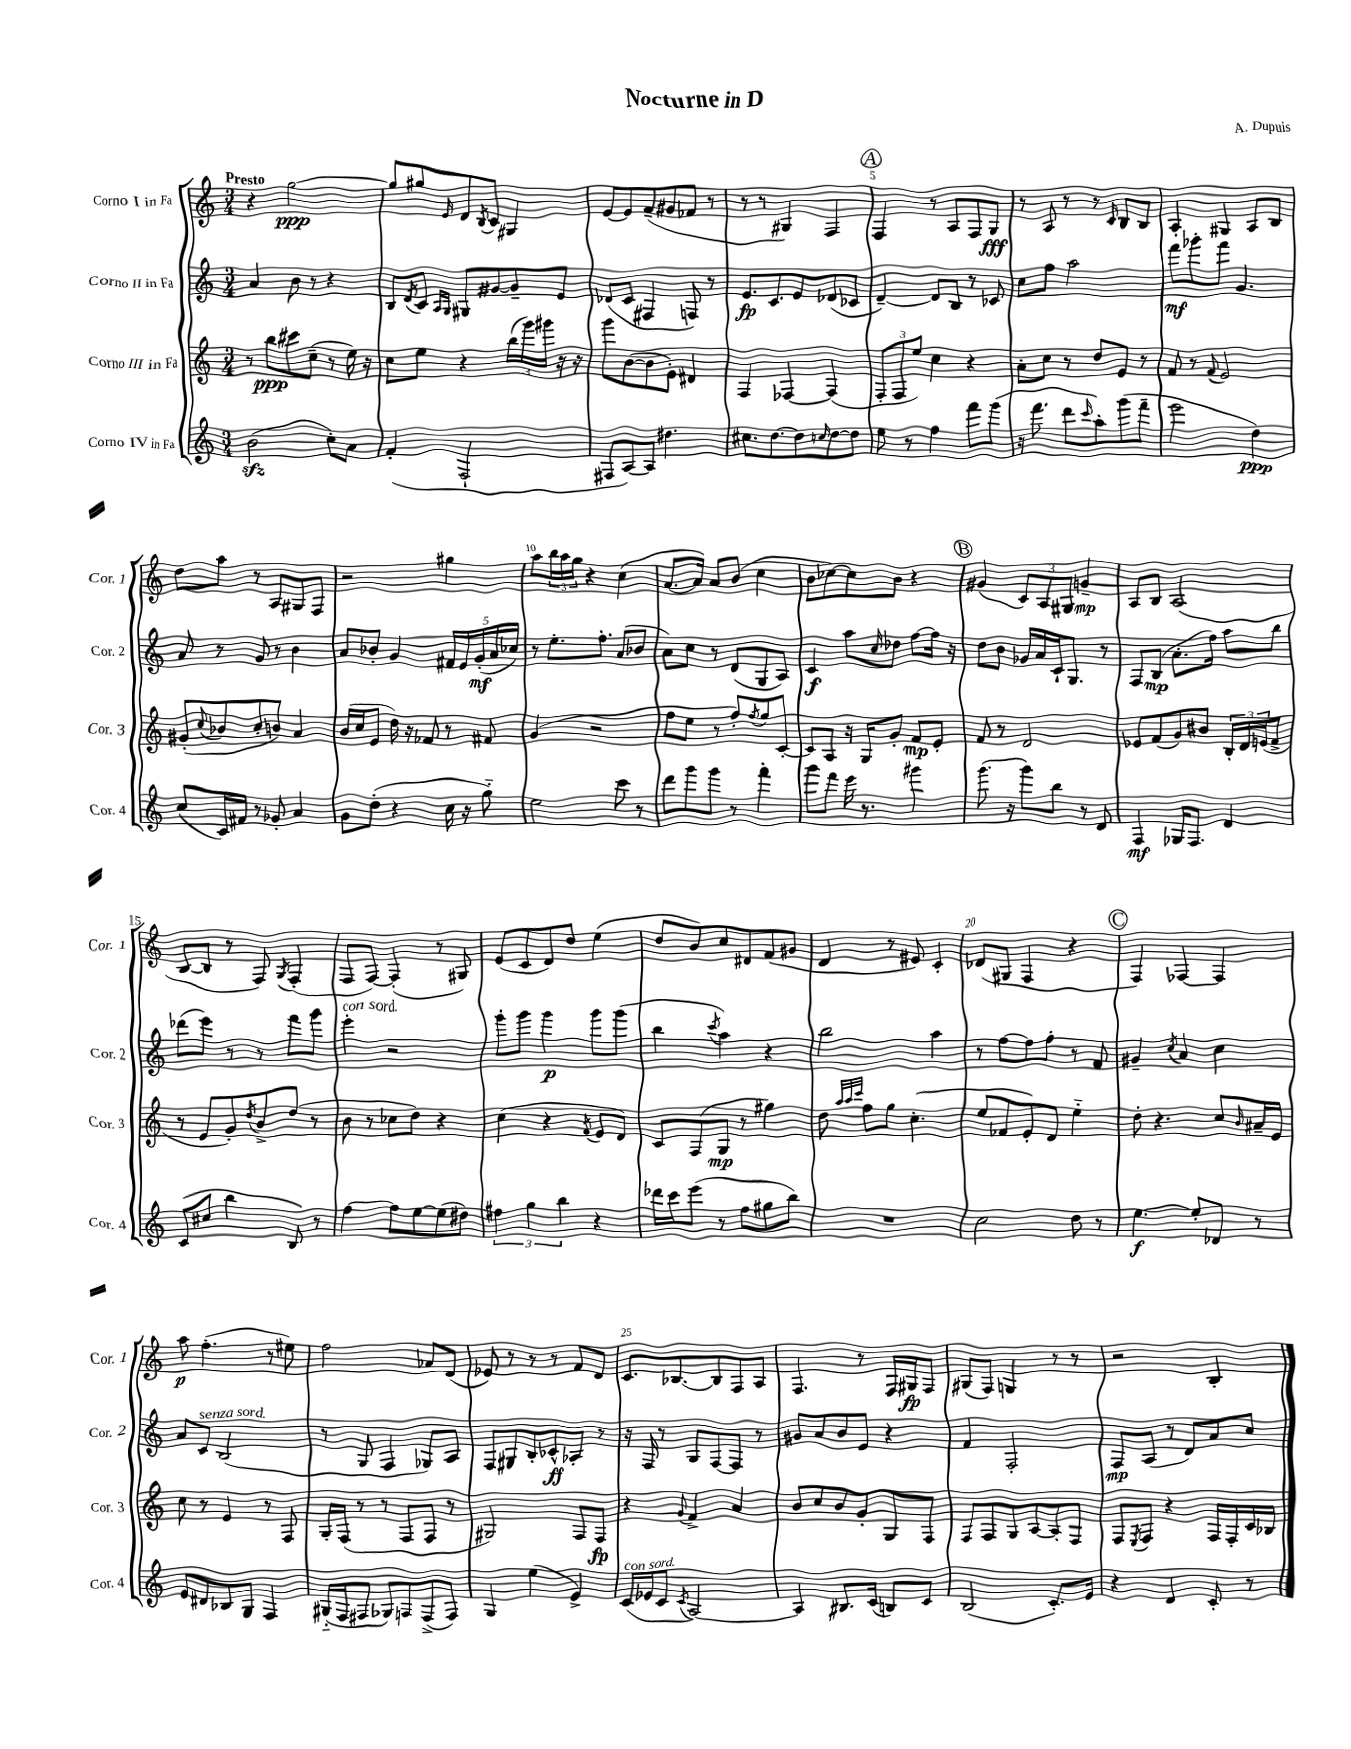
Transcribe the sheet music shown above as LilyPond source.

\header { title = "Nocturne in D" composer = "A. Dupuis" }
<<
\new StaffGroup <<
\new Staff = "s0" \with { instrumentName = "Corno I in Fa" shortInstrumentName = "Cor. 1" } {
    \clef treble \key c \major \numericTimeSignature \time 3/4 \tempo "Presto"
    r4 g''2~\ppp |
    g''8 gis''8 \grace { e'16 } d'8 \acciaccatura { b8 } c'8 gis4 |
    e'8~ e'8 f'8--( gis'8 fes'8 r8 |
    r8 r8 gis4) f4 |
    \mark \markup { \circle "A" } f4 r8 a8 f8 g8\fff |
    r8 a8 r8 r8 \grace { c'16 } b8 b8 |
    a4-. gis4 a8 b8 |
    d''8 a''8 r8 a8 gis8 f8 |
    r2 gis''4 |
    a''8 \tuplet 3/2 { b''16 a''16 g''16 } r4 c''4( |
    a'8.~ a'16) a'8 b'8( c''4 |
    b'8 ces''8~) ces''8 b'8 r4 |
    \mark \markup { \circle "B" } gis'4( \tuplet 3/2 { c'8) a8 gis8 } g'4--\mp |
    a8 b8 a2( |
    b8~ b8 r8 f8) \acciaccatura { g8 } f4-.( |
    f8 f8~) f4-.( r8 gis8) |
    e'8( c'8 d'8) d''8 e''4( |
    d''8 b'8) c''8 dis'8 f'8( gis'8 |
    d'4 r8 eis'8) c'4-. |
    des'8( gis8 f4 r4 |
    \mark \markup { \circle "C" } f4) fes4~ fes4 |
    a''8\p f''4.-.( r8 eis''8) |
    f''2 aes'8 d'8( |
    ees'8) r8 r8 r8 f'8 d'8 |
    c'8. bes8.~ bes8 f8 a8 |
    f4. r8 f16 gis16\fp f8 |
    gis8( f8) g4 r8 r8 |
    r2 b4-. \bar "|." |
}
\new Staff = "s1" \with { instrumentName = "Corno II in Fa" shortInstrumentName = "Cor. 2" } {
    \clef treble \key c \major \numericTimeSignature \time 3/4
    a'4 b'8 r8 r4 |
    b8 \acciaccatura { d'8 } c'8 \grace { a16 g16 } gis8 gis'8~ gis'8-- e'8 |
    des'8( c'8 fis4 f8) r8 |
    e'8.\fp c'8. e'8 des'8( ces'8 |
    \mark \markup { \circle "A" } d'4~--) d'8 b8 r8 ces'8 |
    c''8 f''8 a''2 |
    f'''8\mf ges'''8-. f'''8 g'4. |
    a'8 r8 g'8 r8 b'4 |
    a'8 bes'8-. g'4 \tuplet 5/4 { fis'16 e'16 g'16-.\mf( a'16 ces''16) } |
    r8 e''8.-. f''8.-. a'8( bes'8 |
    a'8) c''8 r8 d'8( g8 a8) |
    c'4\f a''8 \grace { c''16 } des''8 f''8~ f''16 r16 |
    \mark \markup { \circle "B" } d''8 b'8 ges'16 a'16 c'16-! g8. r8 |
    f8 b8\mp( a'8.-. f''16) a''8 b''8 |
    des'''8( e'''8) r8 r8 f'''8 g'''8 |
    e'''4-.^\markup { \italic "con sord." } r2 |
    g'''8-. g'''8 g'''4\p g'''8 g'''8( |
    b''4 \acciaccatura { c'''8 } a''4) r4 |
    b''2 a''4 |
    r8 f''8~ f''8 f''8-. r8 f'8 |
    \mark \markup { \circle "C" } gis'4-- \acciaccatura { c''8 } a'4 c''4 |
    a'8 c'8^\markup { \italic "senza sord." } b2( |
    r8 g8 f4 ges8) a8 |
    f8 gis8 b8-. ces'8-^\ff aes8-. r8 |
    r16 f16 r8 g8 f8~ f8 r8 |
    gis'8 a'8 b'8 e'8 r4 |
    f'4 f2-. |
    f8\mp a8( r8 d'8) a'8 c''8 \bar "|." |
}
\new Staff = "s2" \with { instrumentName = "Corno III in Fa" shortInstrumentName = "Cor. 3" } {
    \clef treble \key c \major \numericTimeSignature \time 3/4
    r8 b''8\ppp cis'''8 c''8--( r8 e''16) r16 |
    c''8 e''8 r4 \tuplet 3/2 { b''16( g'''16) gis'''16 } r16 r16 |
    g'''8 b'8~( b'8 e'8-.) dis'4 |
    f4 fes4~ fes4( |
    \mark \markup { \circle "A" } \tuplet 3/2 { f8-. f8 e''8) } c''4 r4 |
    a'8-. c''8 r8 d''8 e'8 r8 |
    f'8 r8 \appoggiatura { f'8 } e'2 |
    gis'8-.( \appoggiatura { c''8 } bes'8 c''8-. b'8) a'4 |
    b'16( c''16 e'8 d''16) r16 fes'8 r8 fis'8 |
    g'4( r2 |
    f''8 e''8 r8 f''8-.) \acciaccatura { f''8 } g''8 c'8~-. |
    c'8 a8 r16 g16 g'8-. f'8\mp e'8-. |
    \mark \markup { \circle "B" } f'8 r8 d'2 |
    ees'8 f'8( g'8) bis'8 \tuplet 3/2 { b16-. d'16 e'16( } f'8-> |
    r8 e'8 g'8-.) \acciaccatura { d''8 } b'8-> d''8( r8 |
    b'8 r8 ces''8 d''8) r4 |
    c''4( r4 \acciaccatura { f'8 } e'8 d'8) |
    c'8 f8( g8\mp r8 gis''4) |
    d''8 \grace { a''32 a''32 c'''32 } f''8 g''8 c''4.-.( |
    e''8 fes'8 e'8-.) d'8 e''4-_ |
    \mark \markup { \circle "C" } d''8-. r4. c''8 \grace { b'16 } ais'16-- e'16 |
    c''8 r8 e'4 r8 f8 |
    g16-. f16( r8 r8 f8 f8 r8 |
    gis2) f8 f8\fp |
    r4 \appoggiatura { g'8 } f'4-> a'4 |
    b'8 c''8 b'8 g'8-. g8 f8 |
    f8 f8 g8 a8~ a8-. f8 |
    f8 \acciaccatura { e8 } f8 r4 f16 f16-. c'16 bes16 \bar "|." |
}
\new Staff = "s3" \with { instrumentName = "Corno IV in Fa" shortInstrumentName = "Cor. 4" } {
    \clef treble \key c \major \numericTimeSignature \time 3/4
    b'2\sfz( c''8-.) a'8 |
    f'4-.( f2-! |
    fis8 a8~) a8 dis''4. |
    cis''8. d''8.~ d''8 \grace { c''16 } d''8~ d''8 |
    \mark \markup { \circle "A" } e''8 r8 f''4 f'''8 g'''8( |
    r16 f'''8. d'''8 \grace { c'''16 } a''8-.) g'''8( f'''8-- |
    e'''2 d''4\ppp) |
    c''8( c'16) fis'16 r8 ges'8-. a'4 |
    g'8 d''8-.( r4 c''16 r16 g''8-_) |
    e''2 c'''8 r8 |
    d'''8 g'''8 g'''8 r8 f'''4-. |
    g'''8 f'''8 e'''16 r8. gis'''4 |
    \mark \markup { \circle "B" } g'''8.( r16 g'''8) b''8 r8 d'8 |
    f4\mf ges16 f8. d'4 |
    c'8( cis''8 b''4 b8) r8 |
    f''4~ f''8 e''8~ e''8( dis''8) |
    \tuplet 3/2 { fis''4 g''4 b''4 } r4 |
    des'''16 c'''16 e'''8( r8 f''8 gis''8 b''8) |
    R2. |
    c''2 d''8 r8 |
    \mark \markup { \circle "C" } e''4.~\f e''8-. des'8 r8 |
    e'8 dis'8 bes8 g8 f4 |
    gis16-_( f16 fis8 ges8) f8 f8->( f8) |
    g4 e''4( e'4->) |
    c'16^\markup { \italic "con sord." }( ees'16 c'8 \acciaccatura { c'8 } a2~) |
    a4 bis8. c'16( b8) c'8 |
    b2( c'8.-.) e'16 |
    r4 d'4 c'8-. r8 \bar "|." |
}
>>
>>
\layout { \context { \Score \override BarNumber.break-visibility = ##(#f #t #t) barNumberVisibility = #(every-nth-bar-number-visible 5) } }
